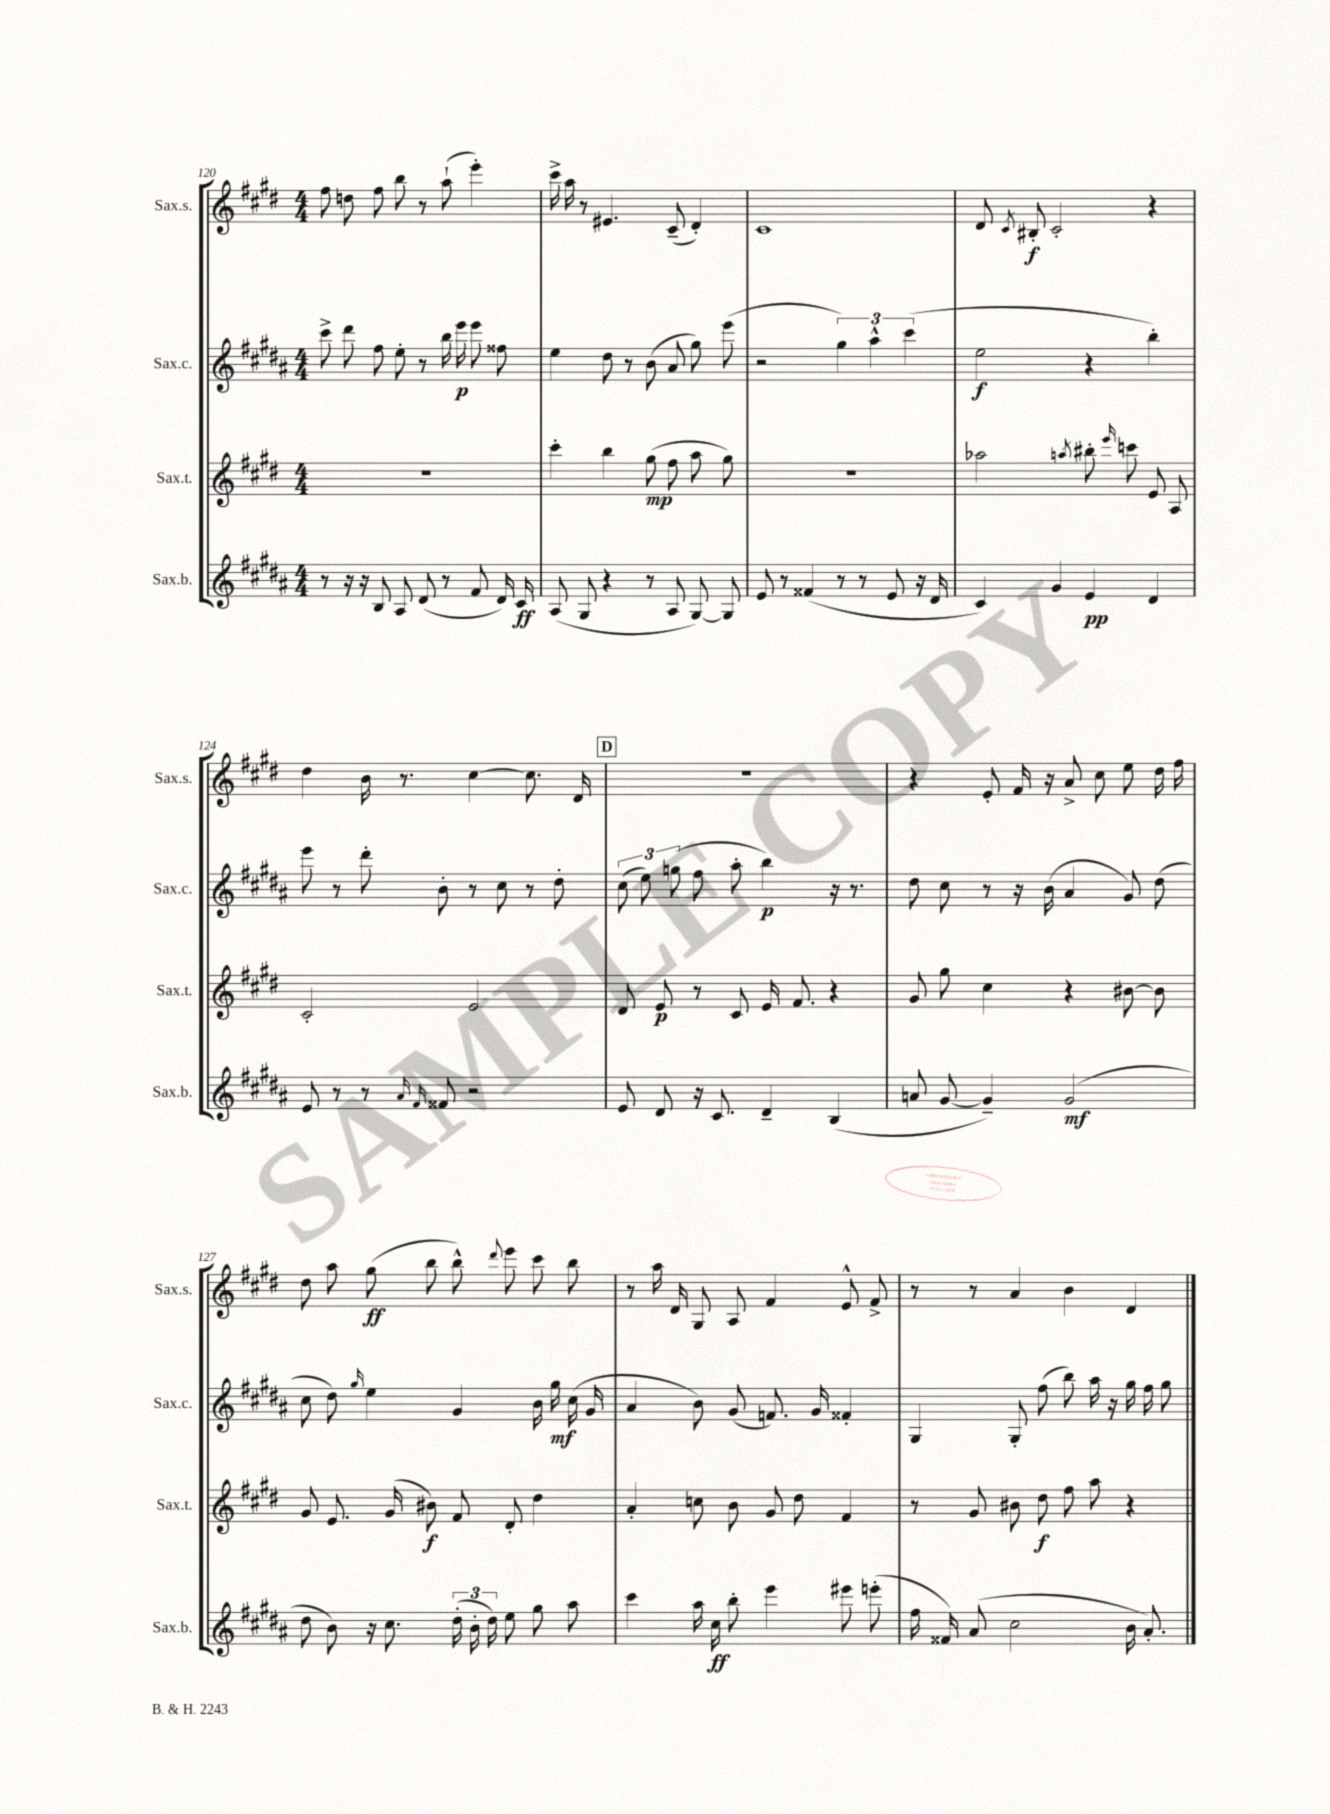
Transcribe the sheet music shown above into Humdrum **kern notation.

**kern	**kern	**kern	**kern
*staff4	*staff3	*staff2	*staff1
*clefG2	*clefG2	*clefG2	*clefG2
*k[f#c#g#d#a#]	*k[f#c#g#d#]	*k[f#c#g#d#a#]	*k[f#c#g#d#]
*M4/4	*M4/4	*M4/4	*M4/4
8r	1r	8ccc#^	8ff#
16r	.	8ddd#	8dd
16r	.	.	.
8B	.	8ff#	8ff#
8A#	.	8ee'	8bb
(8d#	.	8r	8r
8r	.	16bb	(8aa`
.	.	16eee	.
8f#	.	8eee	4eee')
16d#)	.	8ff##	.
16c#	.	.	.
=	=	=	=
(8A#	4ccc#'	4ee	16ccc#^
.	.	.	16aa
8G#	.	.	8r
4r	4bb	8dd#	4.e#
.	.	8r	.
8r	(8gg#	(8b	.
8A#	8ff#	8a#	(8c#~
[8G#)	8aa	8gg#)	4d#')
8G#]	8gg#)	(8eee	.
=	=	=	=
8e	1r	2r	1c#
8r	.	.	.
(4f##	.	.	.
8r	.	6gg#)	.
8r	.	.	.
.	.	6aa#^^	.
8e	.	.	.
.	.	(6ccc#	.
16r	.	.	.
16d#	.	.	.
=	=	=	=
4c#)	2aa-	2ee	8d#
.	.	.	8qc#
.	.	.	8B#'
4g#	.	.	2c#'
.	8qaa	.	.
4e	8bb#'	4r	.
.	16qqeee	.	.
.	8ccc	.	.
4d#	8e	4bb')	4r
.	8A	.	.
=	=	=	=
8e	2c#'	8eee	4dd#
8r	.	8r	.
8r	.	8ddd#'	16b
.	.	.	8.r
16qqa#	.	.	.
16qqf#	.	.	.
8f##	.	8b'	.
2r	2e	8r	[4cc#
.	.	8cc#	.
.	.	8r	8.cc#]
.	.	8dd#'	.
.	.	.	16d#
=	=	=	=
8e	8d#	(12cc#	1r
.	.	12ee)	.
8d#	8e	.	.
.	.	(12gg	.
16r	8r	8ff#	.
8.c#	.	.	.
.	8c#	8aa#'	.
4d#~	16e	4bb)	.
.	8.f#	.	.
(4B	4r	16r	.
.	.	8.r	.
=	=	=	=
8a	8g#	8dd#	4r
[8g#	8gg#	8cc#	.
4g#~])	4cc#	8r	8e'
.	.	16r	16f#
.	.	(16b	16r
(2g#	4r	4a#	8a^
.	.	.	8cc#
.	[8b#	8g#)	8ee
.	8b#]	(8dd#	16dd#
.	.	.	16ff#
=	=	=	=
8dd#	8g#	8cc#	8dd#
8b)	8.e	8dd#)	8aa
.	.	16qqgg#	.
16r	.	4ee	(8gg#
8.cc#	(16g#	.	.
.	8b#)	.	8bb
(24dd#'	8f#	4g#	8bb^^)
24b'	.	.	.
24dd#)	.	.	.
.	.	.	8qqddd#
8ee	8d#'	.	8eee
8gg#	4dd#	16b	8ccc#
.	.	16gg#	.
8aa#	.	(16cc#	8bb
.	.	16g#	.
=	=	=	=
4ccc#	4a'	4a#	8r
.	.	.	16aa
.	.	.	16d#
16aa#	8cc	8b)	8G#
16cc#	.	.	.
8bb'	8b	(8g#	8A
4eee	8g#	8.f)	4f#
.	8dd#	.	.
.	.	16g#	.
8eee#	4f#	4f##'	8e^^
(8eee'	.	.	8f#^
=	=	=	=
16ff#	8r	4G#	8r
16f##)	.	.	.
(8a#	8g#	.	8r
2cc#	8b#	8G#'	4a
.	8dd#	(8ff#	.
.	8ff#	8bb)	4b
.	8aa	16aa#	.
.	.	16r	.
16b	4r	16gg#	4d#
8.a#')	.	16ff#	.
.	.	8gg#	.
==	==	==	==
*-	*-	*-	*-
